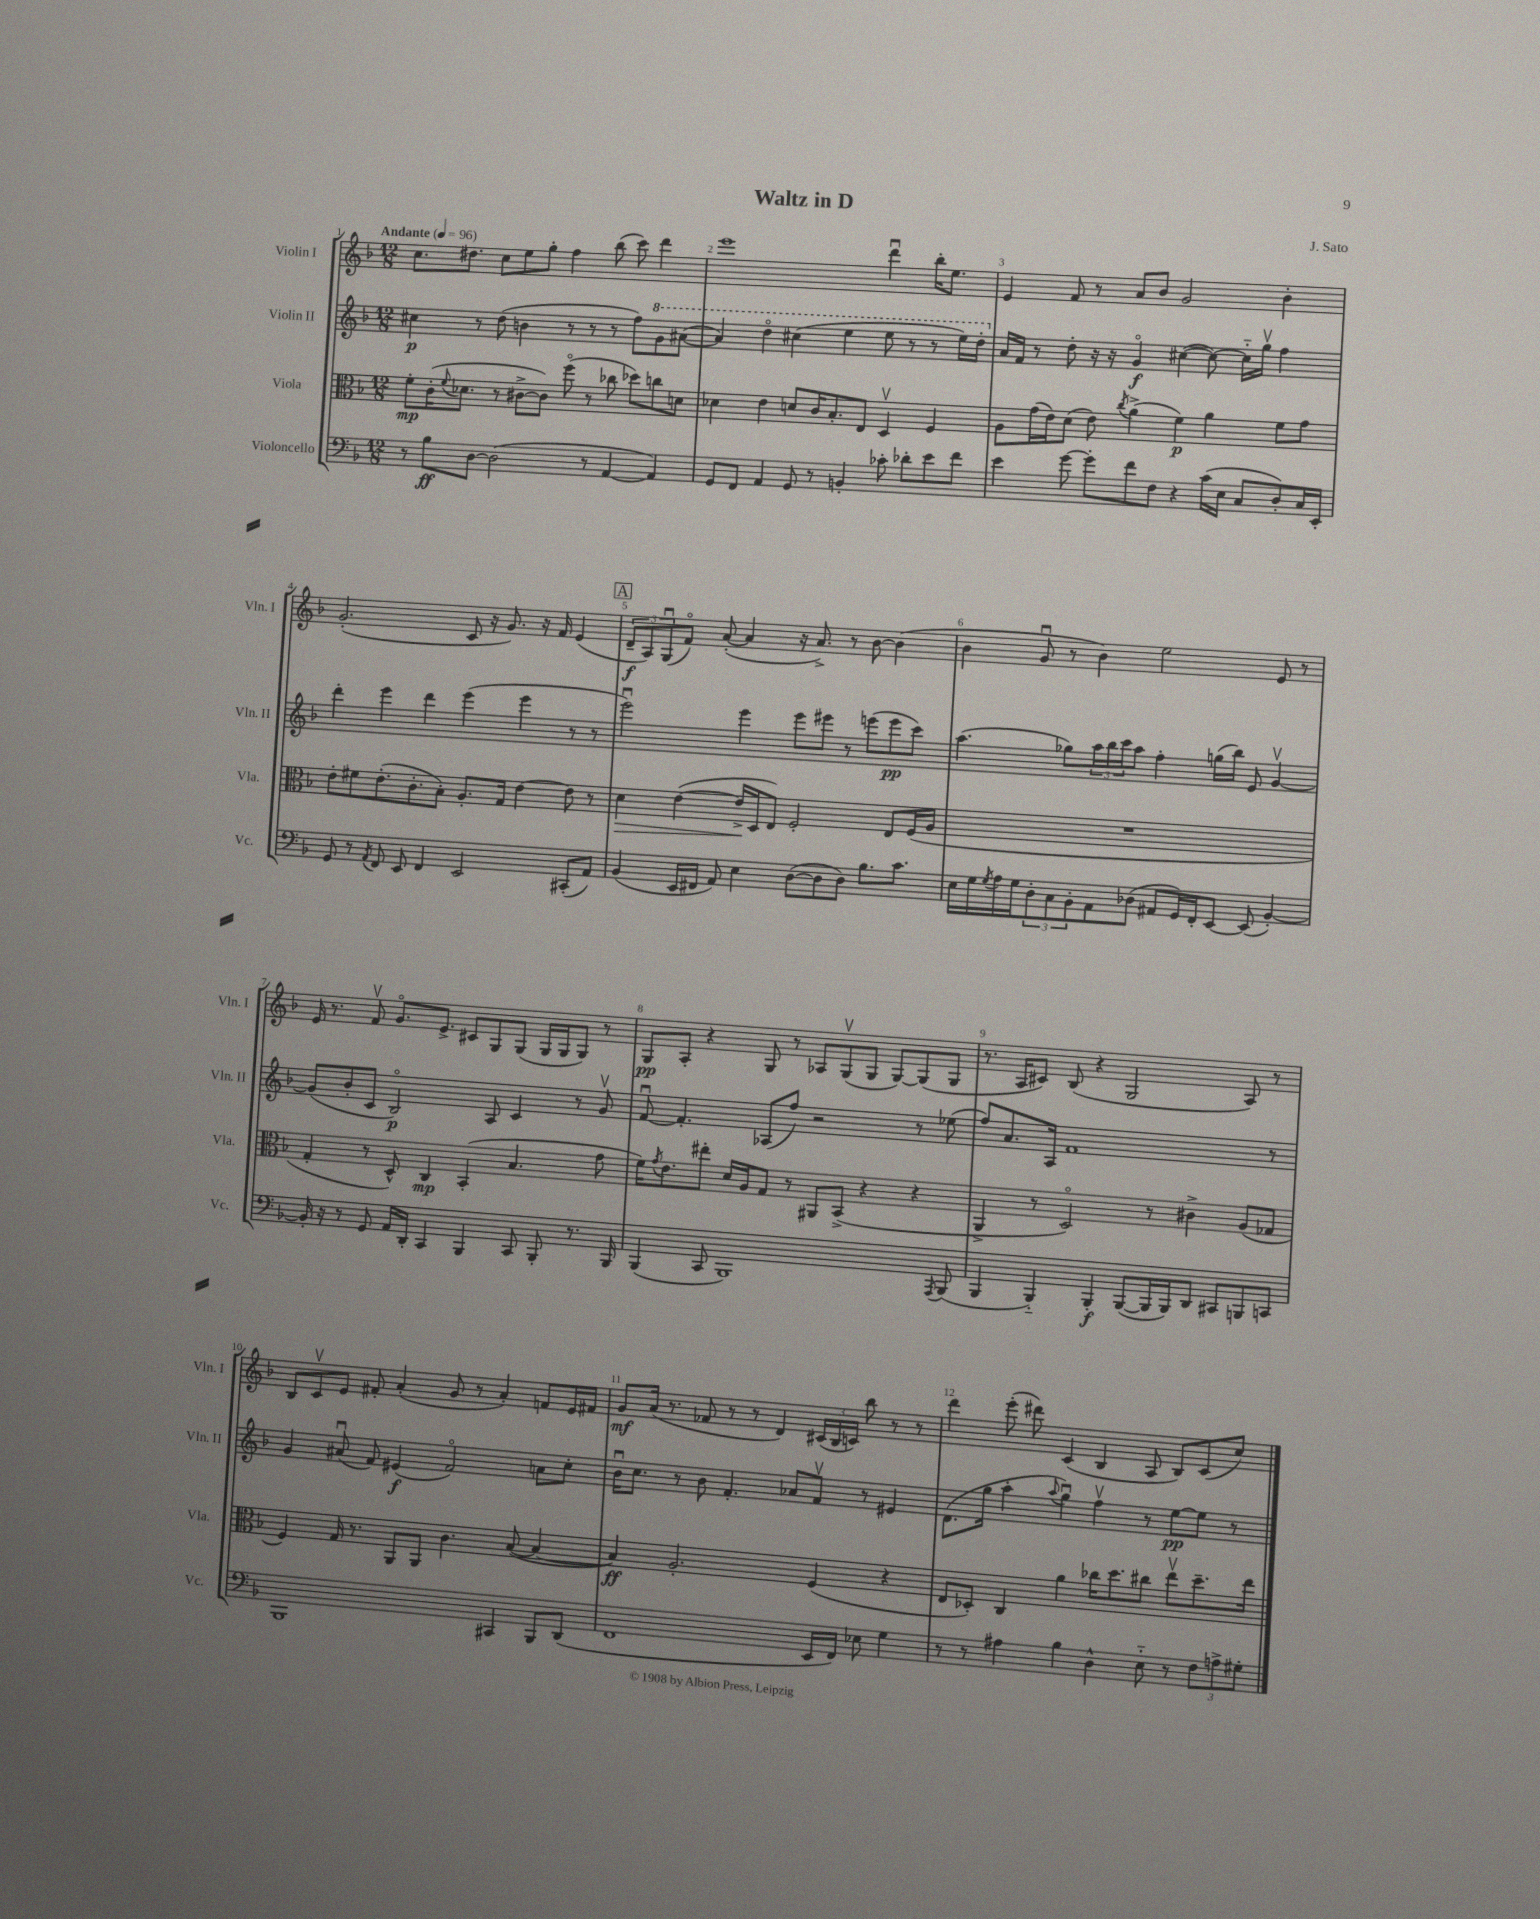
\header { title = "Waltz in D" composer = "J. Sato" }
<<
\new StaffGroup <<
\new Staff = "s0" \with { instrumentName = "Violin I" shortInstrumentName = "Vln. I" } {
    \clef treble \key f \major \numericTimeSignature \time 12/8 \tempo "Andante" 4 = 96
    c''8. dis''8. c''8 e''8 g''8-. f''4 bes''8( c'''8) d'''4 |
    e'''1 d'''4\downbow bes''16-. e''8. |
    e'4 f'8 r8 a'8 bes'8 g'2 bes'4-. |
    g'2.-.( c'8 r16 g'8.) r16 f'16 e'4( |
    \mark \markup { \box "A" } \tuplet 3/2 { d'8--\f a8) g8\downbow( } f'8\flageolet) a'8~-.( a'4 r16 a'8.->) r8 bes'8~ bes'4( |
    bes'4 g'8\downbow r8 bes'4) e''2 e'8 r8 |
    e'16 r8. f'8\upbow g'8.\flageolet e'8.-> cis'8 g8 g8( g16 g16 g8) r8 |
    g8\pp a8-. r4 g8 r8 aes8 g8\upbow( g8 g8~) g8( g8 |
    r8. a16 cis'8) bes8( r4 g2 a8) r8 |
    bes8 c'8\upbow e'8 fis'8-. a'4-.( g'8 r8 a'4-.) f'8 e'16 fis'16 |
    g'8\mf a'16( r8. fes'8 r8 r8 d'4) \tuplet 3/2 { cis'16( bes16 c'16) } bes''8 r8 r8 |
    d'''4 e'''8-.( dis'''8) c'4( bes4 a8 bes8) c'8( c''8) \bar "|." |
}
\new Staff = "s1" \with { instrumentName = "Violin II" shortInstrumentName = "Vln. II" } {
    \clef treble \key f \major \numericTimeSignature \time 12/8
    cis''4\p r8 d''8( b'4 r8 r8 r8 f''8) \ottava #1 g''8 ais''8~( |
    ais''4) d'''4\flageolet cis'''4( e'''4 e'''8 r8 r8 e'''16) d'''16-. \ottava #0 |
    a'16 f'16 r8 d''8-. r16 r16 g'4\flageolet\f cis''4~( cis''8~) cis''16-_ g''16\upbow f''4 |
    d'''4-. e'''4 d'''4 e'''4( e'''4 r8 r8 |
    \mark \markup { \box "A" } e'''2\downbow) e'''4 e'''8 eis'''8 r8 e'''8( e'''8\pp c'''8) |
    a''4.( ges''8) \tuplet 3/2 { a''16 bes''16 c'''16 } a''8 f''4-. g''16( bes''16) e'8 g'4~\upbow |
    g'8( bes'8-. c'8 bes2\flageolet\p) a8 c'4 r8 g'8\upbow |
    f'8~\downbow f'4.-. aes8( f''8) r2 r8 ees''8( |
    f''8) a'8. a16 f'1 r8 |
    g'4 ais'8\downbow( f'8) eis'4\f( f'2\flageolet) a'8 c''8-. |
    bes'16\downbow c''8. r8 bes'8 f'4.-. aes'8 f'8\upbow r8 eis'4 |
    d'8.( g''16 a''4-. \appoggiatura { a''8 } g''4\downbow) f''4\upbow r8 e''8~\pp e''8 r8 \bar "|." |
}
\new Staff = "s2" \with { instrumentName = "Viola" shortInstrumentName = "Vla." } {
    \clef alto \key f \major \numericTimeSignature \time 12/8
    f'8-.\mp c'16-.( \appoggiatura { f'8 } des'8. r8 cis'8~-> cis'8) f''8\flageolet( r8 ces''8 des''8) c''8 d'8 |
    des'4 e'4 d'8 c'16 bes8.-. e8 d4\upbow f4 |
    a8 g'16( e'16) d'8( e'8) \acciaccatura { c''8 } a'4->( f'4\p) a'4 f'8 g'8 |
    e'8-. fis'8 e'8.-.( c'8.-. bes8-.) a8.-. g16 e'4~ e'8 r8 |
    \mark \markup { \box "A" } d'4\> e'4~( e'16->\! d16 e8) f2-. e8 f16( a16 |
    R1. |
    g4-. r8 d8-^) c4\mp bes,4-.( bes4. g'8 |
    f'16) \acciaccatura { g'8 } e'8. eis''8-. d'16 a16 g8 r8 ais,8 bes,8->( r4 r4 |
    a,4-> r8 d2\flageolet) r8 cis'4-> a8( ges8 |
    f4) g16 r8. a,8 a,8 c'4. bes8~( bes4~ |
    bes4\ff) a2.-. f4( r4 |
    e8 des8-.) c4 a'4 ces''16 d''8. cis''8 e''8\upbow d''8.-- e''16 \bar "|." |
}
\new Staff = "s3" \with { instrumentName = "Violoncello" shortInstrumentName = "Vc." } {
    \clef bass \key f \major \numericTimeSignature \time 12/8
    r8 bes8\ff d8~ d2( r8 a,4~ a,4) |
    g,8 f,8 a,4 g,8 r8 b,4-. ces'8-. des'8-. e'8 f'8 |
    e'4 g'8~ g'8-. f'8 f8 r4 c'16( e16 c8 d8-.) c16 e,16-. |
    g,8 r8 \acciaccatura { a,8 } f,8 e,8 f,4 e,2 cis,8-.( a,8) |
    \mark \markup { \box "A" } bes,4( e,16 fis,16 a,8) e4 d8~( d8 d8) bes8. c'8. |
    e16 g16 \acciaccatura { g8 } a16 g16 \tuplet 3/2 { d8-. c8 bes,8-. } a,8 des8( ais,8 g,16) f,16-. e,8~ e,8( bes,4~-.) |
    bes,16-. r16 r8 g,8 a,16 d,16-. c,4 bes,,4 c,8 bes,,8-. r8. bes,,16 |
    bes,,4( c,8 bes,,1) \acciaccatura { a,,8 } bes,,8( |
    bes,,4 bes,,4-_) bes,,4-.\f bes,,8~( bes,,16 bes,,16) d,8 cis,8 b,,8 c,8 |
    bes,,1 cis,4 bes,,8 d,8( |
    f,1 e,16 f,16) ees8 g4 |
    r8 r8 ais4 bes4 d4-^ e8-_ r8 \tuplet 3/2 { f8 a8-> gis8-. } \bar "|." |
}
>>
>>
\layout { \context { \Score \override BarNumber.break-visibility = ##(#f #t #t) barNumberVisibility = #all-bar-numbers-visible } }
